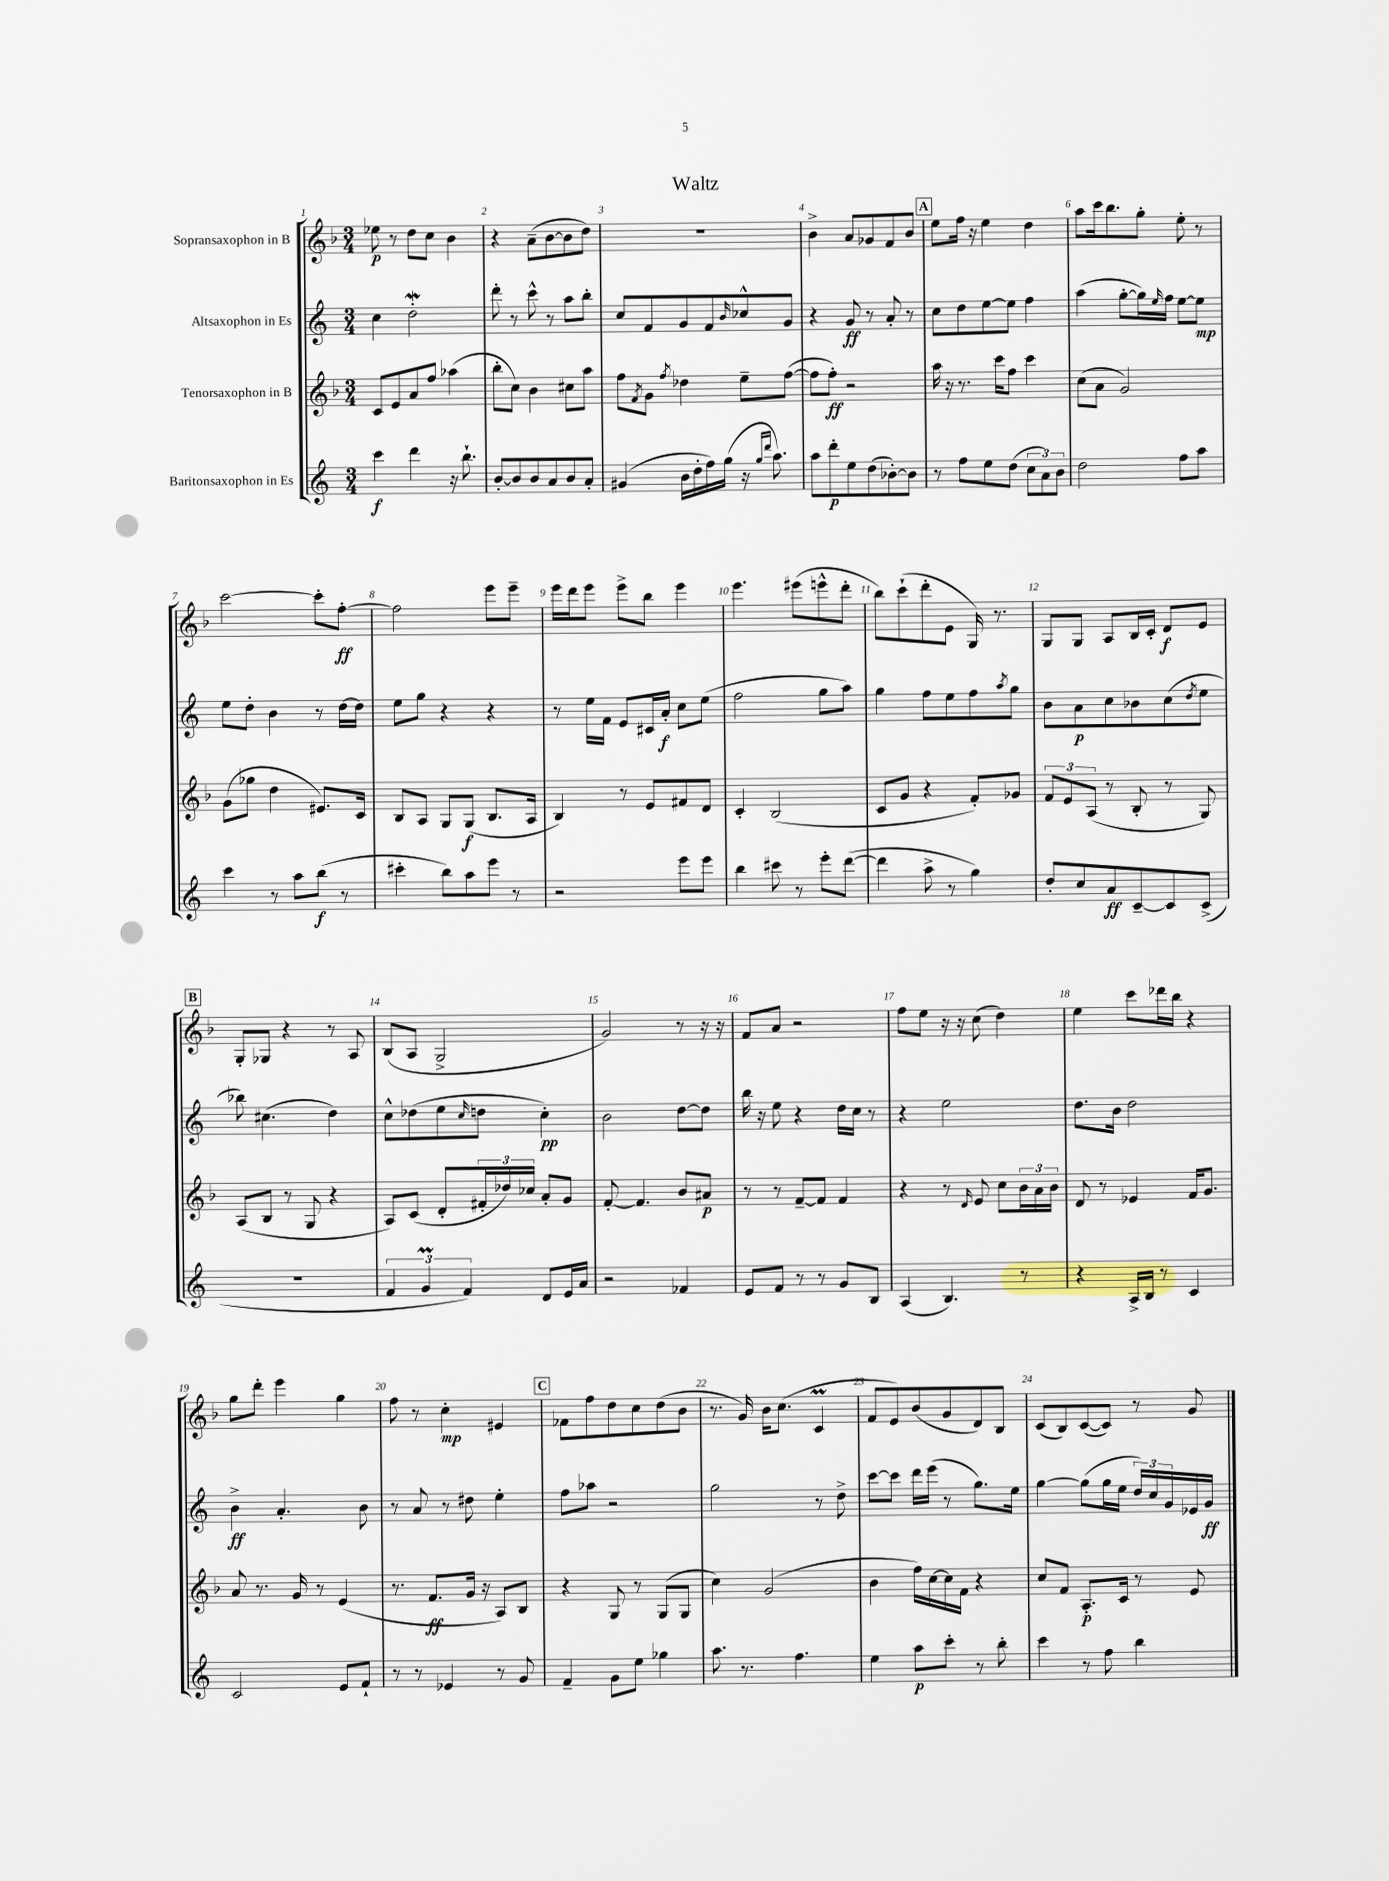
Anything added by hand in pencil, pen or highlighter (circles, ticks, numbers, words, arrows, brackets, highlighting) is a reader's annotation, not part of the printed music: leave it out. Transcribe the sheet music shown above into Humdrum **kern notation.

**kern	**kern	**kern	**kern
*staff4	*staff3	*staff2	*staff1
*clefG2	*clefG2	*clefG2	*clefG2
*k[]	*k[b-]	*k[]	*k[b-]
*M3/4	*M3/4	*M3/4	*M3/4
4ccc	8c	4cc	8ee-
.	8e	.	8r
4ddd	8a	2dd'	8dd
.	8ff	.	8cc
16r	(4aa-	.	4b-
8.bb`	.	.	.
=	=	=	=
[8b'	8bb-'	8ddd'	4r
8b]	8cc)	8r	.
8b	4b-	8ccc^^	(8a~
8a	.	8r	[8b-
8b	8cc#	8aa	8b-]
8a'	8aa	8bb'	8dd)
=	=	=	=
(4g#	8ff	8cc	2.r
.	8qf	.	.
.	8g	8f	.
.	8qff	.	.
16b	4dd-	8g	.
16dd'	.	.	.
16ff)	.	8f	.
(16gg	.	.	.
.	.	16qqb	.
16r	8ee~	8cc-^^	.
16qqgg	.	.	.
16qqddd	.	.	.
8.aa)	.	.	.
.	([8ff	8g	.
=	=	=	=
8aa	8ff]	4r	4b-^
8ddd'	8ff')	.	.
8ee	2r	8g	8a
(8dd	.	8r	8g-
[8b-')	.	8a'	8f
8b-]	.	8r	8b-
=	=	=	=
8r	16aa	8cc	8ee
.	16r	.	.
8ff	8.r	8dd	16ff
.	.	.	16r
8ee	.	[8ee	4ee
.	16ccc	.	.
(8dd	8ff	8ee]	.
12cc	4ccc	4ff	4dd
12a)	.	.	.
12b	.	.	.
=	=	=	=
2dd	(8cc	(4aa	8aa
.	8a	.	16ccc
.	.	.	8.bb-
.	2g)	[8gg'	.
.	.	16gg])	8gg'
.	.	16qqee	.
.	.	16ff	.
8ff	.	[8ee	8ee'
8aa	.	8ee]	8r
=	=	=	=
4ccc	(8g	8ee	[2ccc
.	8gg-	8dd'	.
8r	4dd	4b	.
8aa	.	.	.
(8bb	8.e#)	8r	8ccc']
8r	.	[16dd	[8ff'
.	16c	16dd]	.
=	=	=	=
4ccc#'	8B-	8ee	2ff]
.	8A	8gg	.
8bb)	8G	4r	.
8aa	(8G	.	.
8eee	8.B-	4r	8eee
8r	.	.	8eee~
.	16A	.	.
=	=	=	=
2r	4B-)	8r	16eee
.	.	.	16ddd
.	.	16ee	8eee
.	.	16f	.
.	8r	8e	8eee^
.	8e	16c#	8bb-
.	.	16a'	.
8eee	8f#	8cc	4eee
8eee	8d	(8ee	.
=	=	=	=
4bb	4c'	2ff	4.eee
8ccc#	(2B-	.	.
8r	.	.	(8eee#
8eee'	.	8gg	8eee^^
([8ddd	.	8aa)	8ddd'
=	=	=	=
4ddd]	8c	4gg	8bb-)
.	8g	.	(8ccc`
8aa^	4r	8ff	8ddd'
8r	.	8ee	8e
4gg)	8f')	8ff	16G)
.	.	.	8.r
.	.	8qaa	.
.	8g-	8gg	.
=	=	=	=
8dd'	12f	8b	8G
.	12e	.	.
8cc	.	8a	8G
.	(12A	.	.
8a	8r	8cc	8A
[8c~	8B-'	8b-	16B-
.	.	.	16c'
8c]	8r	(8cc	8d
.	.	8qdd	.
(8c^	8G)	8ee	8e
=	=	=	=
2.r	(8A	8bb-)	8G'
.	8B-	(4.cc#	8G-
.	8r	.	4r
.	8G	.	.
.	4r	4dd)	8r
.	.	.	8A
=	=	=	=
6f	8A)	8cc^^	(8B-
.	(8c	(8dd-	8A
6g	.	.	.
.	8d'	8ee	2G^
6f)	.	.	.
.	.	16qqcc	.
.	24f#'	8dd	.
.	24dd-)	.	.
.	24cc-	.	.
8d	8a'	4cc')	.
16e	8g	.	.
16a	.	.	.
=	=	=	=
2r	[8f'	2b	2g)
.	4.f]	.	.
4f-	8b-	[8dd	8r
.	8a#	8dd]	16r
.	.	.	16r
=	=	=	=
8e	8r	16bb	8f
.	.	16r	.
8f	8r	8ee	8a
8r	[8f~	4r	2r
8r	8f]	.	.
8g	4f	16dd	.
.	.	16cc	.
8B	.	8r	.
=	=	=	=
(4A	4r	4r	8ff
.	.	.	8ee
4.B)	8r	2ee	16r
.	.	.	16r
.	16qqd	.	.
.	8e	.	(8cc
.	8cc	.	4dd)
8r	24b-	.	.
.	24a	.	.
.	24b-	.	.
=	=	=	=
4r	8d	8.dd	4ee
.	8r	.	.
.	.	16b	.
16A^	4e-	2dd	8ccc
16B	.	.	.
8r	.	.	16ddd-
.	.	.	16bb-
4c	16f	.	4r
.	8.g	.	.
=	=	=	=
2c	8a	4b^	8gg
.	8.r	.	8ddd'
.	.	4.a'	4eee
.	16g	.	.
.	8r	.	.
8e	(4e	.	4gg
8f`	.	8b	.
=	=	=	=
8r	8.r	8r	8ff
8r	.	8a	8r
.	8.f	.	.
4e-	.	8r	4cc'
.	16g	8dd#	.
.	16r	.	.
8r	8A)	4ee'	4e#
8g	8B-	.	.
=	=	=	=
4f~	4r	8ff	8f-
.	.	8aa-	8ff
8g	8G	2r	8dd
8ee	8r	.	8cc
4gg-	(8G	.	(8dd
.	8G	.	8b-
=	=	=	=
8.aa	4cc)	2gg	8.r
8.r	.	.	16g)
.	(2g	.	16b-
.	.	.	(8.cc
4.ff	.	.	.
.	.	8r	4c
.	.	8dd^	.
=	=	=	=
4ee	4b-	[8ccc	8f
.	.	8ccc]	8e)
8aa	16ff)	16ddd	(8b-
.	[16cc	(16eee	.
8ccc'	16cc]	8r	8g
.	16f	.	.
8r	4r	8.gg)	8d)
8bb'	.	.	8B-
.	.	16ee	.
=	=	=	=
4ccc	8cc	[4gg	(8c
.	8f	.	8B-)
8r	8.A'	(8gg]	([8c
8ff	.	16gg	8c])
.	16c	16ee	.
4bb	8r	24dd)	8r
.	.	24cc	.
.	.	24g	.
.	8e	16e-	8g
.	.	16g	.
==	==	==	==
*-	*-	*-	*-
